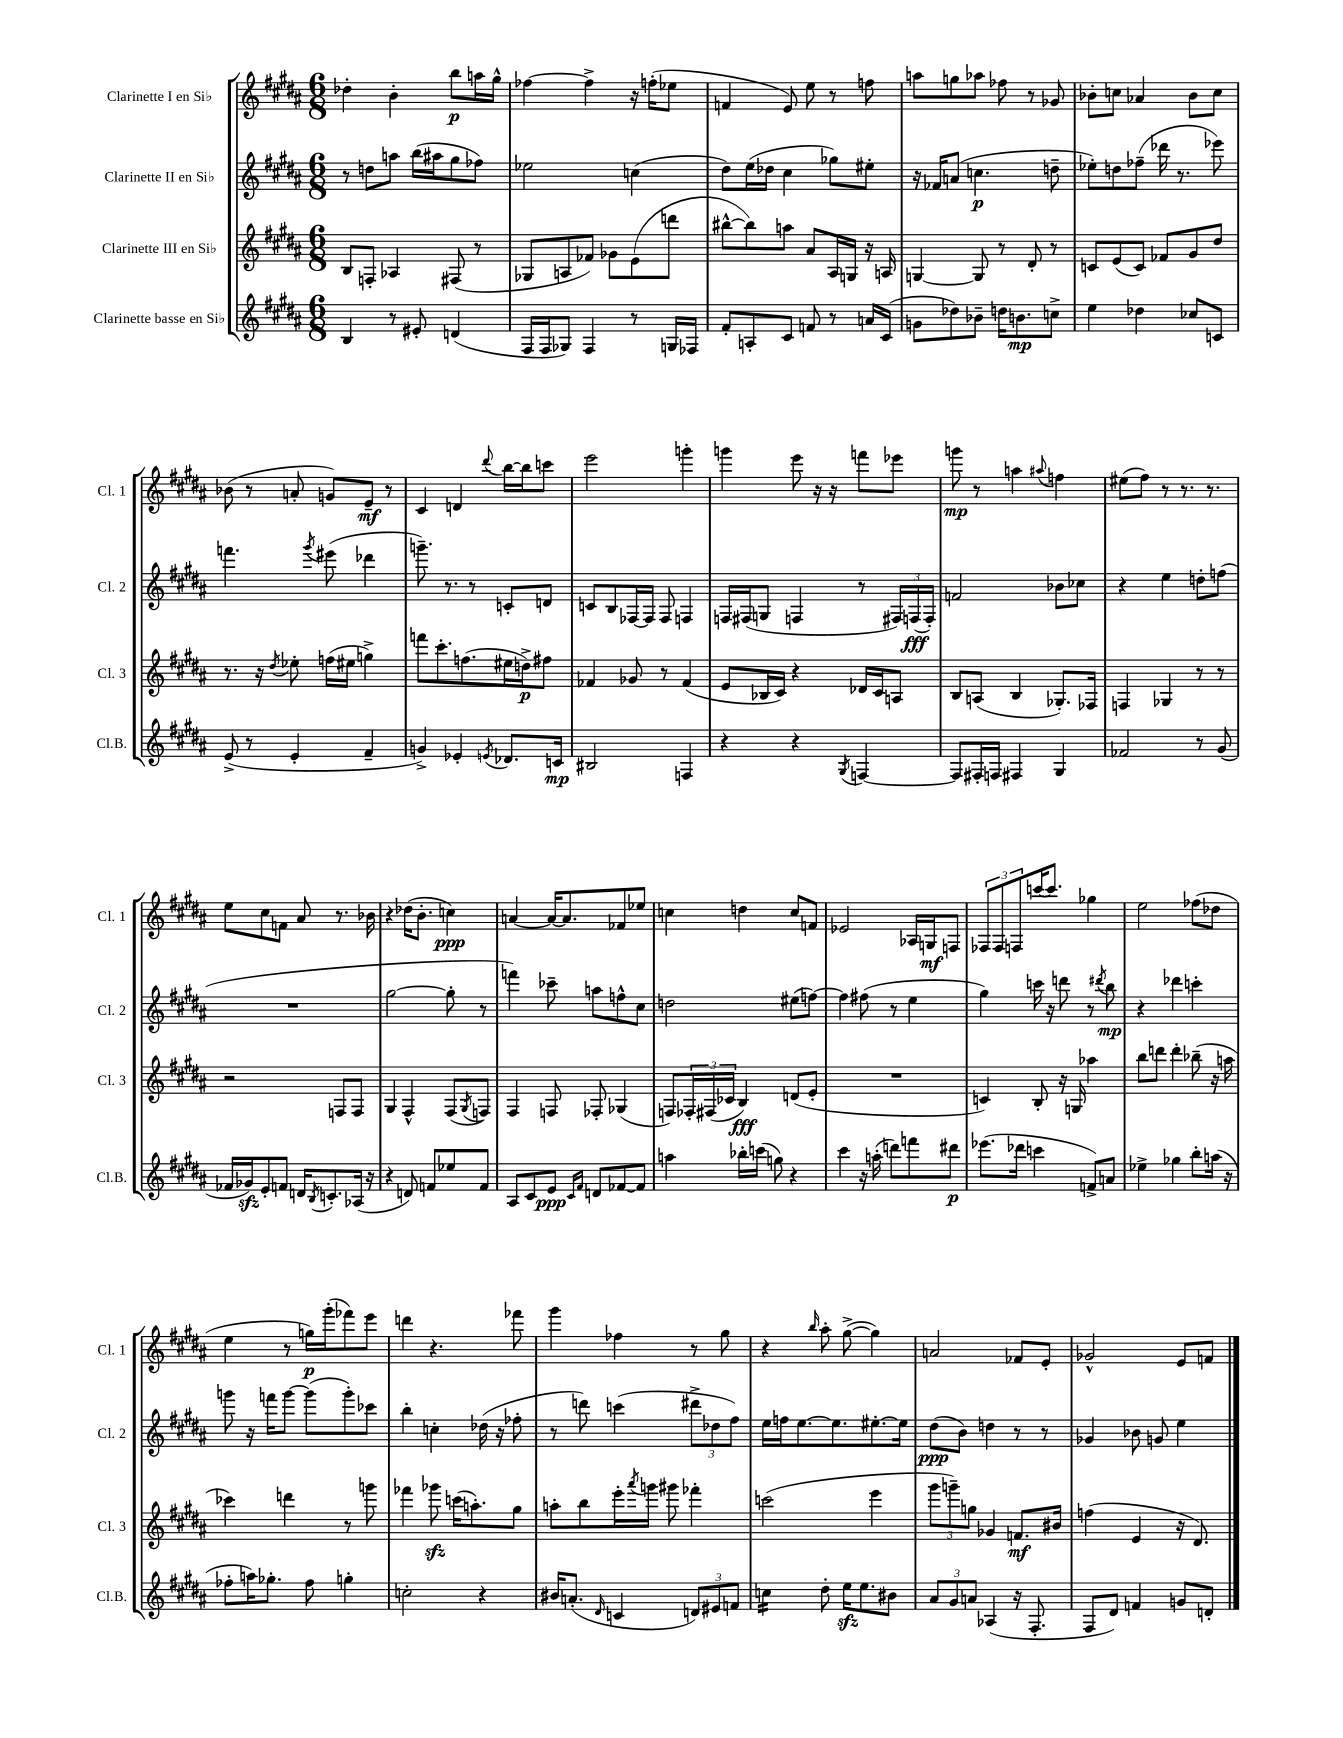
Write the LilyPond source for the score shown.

<<
\new StaffGroup <<
\new Staff = "s0" \with { instrumentName = "Clarinette I en Sib" shortInstrumentName = "Cl. 1" } {
    \clef treble \key b \major \numericTimeSignature \time 6/8
    des''4-. b'4-. b''8\p a''16 gis''16-^ |
    fes''4~ fes''4-> r16 f''16-.( ees''8 |
    f'4 e'8) e''8 r8 f''8 |
    a''8 g''8 aes''8 fes''8 r8 ges'8 |
    bes'8-. c''8 aes'4 bes'8 c''8 |
    bes'8( r8 a'8-. g'8) e'8--\mf r8 |
    cis'4 d'4 \appoggiatura { dis'''8 } b''16~ b''16 c'''8 |
    e'''2 g'''4-. |
    g'''4 e'''8 r16 r16 f'''8 ees'''8 |
    g'''8\mp r8 a''4 \appoggiatura { ais''8 } f''4 |
    eis''8( fis''8) r8 r8. r8. |
    e''8 cis''8 f'8 ais'8 r8. bes'16 |
    r4 des''16( b'8.-. c''4\ppp) |
    a'4~ a'16~ a'8. fes'8 ees''8 |
    c''4 d''4 c''8 f'8 |
    ees'2 aes16 g16\mf f8 |
    \tuplet 3/2 { fes8 fes8 f8 } c'''16~ c'''8. ges''4 |
    e''2 fes''8( des''8 |
    e''4 r8 g''16\p) gis'''16-.( fes'''8) e'''8 |
    d'''4 r4. fes'''8 |
    gis'''4 fes''4 r8 gis''8 |
    r4 \grace { b''16 } ais''8-. gis''8~->( gis''4) |
    a'2 fes'8 e'8-. |
    ges'2-^ e'8 f'8 \bar "|." |
}
\new Staff = "s1" \with { instrumentName = "Clarinette II en Sib" shortInstrumentName = "Cl. 2" } {
    \clef treble \key b \major \numericTimeSignature \time 6/8
    r8 d''8 a''8 b''16( ais''16 gis''8 fes''8) |
    ees''2 c''4( |
    dis''8) e''16( des''16 cis''4 ges''8) eis''8-. |
    r16 fes'16 a'8( c''4.\p d''8-- |
    ees''8-.) d''8 fes''8--( des'''16 r8. ees'''8) |
    f'''4. \acciaccatura { gis'''8 } eis'''8( des'''4 |
    g'''8.--) r8. r8 c'8-. d'8 |
    c'8 b8 fes16~ fes16 fes8 f4 |
    f16 fis16( g8 f4 r8 \tuplet 3/2 { fis16) f16\fff( f16-.) } |
    f'2 bes'8 ces''8 |
    r4 e''4 d''8-. f''8( |
    R2. |
    gis''2~ gis''8-. r8 |
    f'''4) ces'''8-- a''8 f''8-^ cis''8 |
    d''2 eis''8( f''8~) |
    f''4 fis''8( r8 e''4 |
    gis''4) c'''16 r16 d'''8 r8 \acciaccatura { dis'''8 } b''8\mp |
    r4 des'''4 c'''4-. |
    g'''8 r16 f'''16 g'''8~ g'''8( g'''8-.) ces'''8 |
    b''4-. c''4-. des''16( r16 fes''8-. |
    r8 d'''8) c'''4( \tuplet 3/2 { dis'''8-> des''8 fis''8) } |
    e''16 f''16 e''8.~ e''8. eis''8.~-. eis''16 |
    dis''8\ppp( b'8) d''4 r8 r8 |
    ges'4 bes'8 g'8 e''4 \bar "|." |
}
\new Staff = "s2" \with { instrumentName = "Clarinette III en Sib" shortInstrumentName = "Cl. 3" } {
    \clef treble \key b \major \numericTimeSignature \time 6/8
    b8 f8-. aes4 fis8( r8 |
    ges8 a8 fes'8) ges'8 e'8( d'''8 |
    bis''8~-^ bis''8) a''8 ais'8 ais16 g16 r16 a16 |
    g4~ g8 r8 dis'8-. r8 |
    c'8 e'8( c'8) fes'8 gis'8 dis''8 |
    r8. r16 \acciaccatura { dis''8 } ees''8-. f''16( eis''16 g''4->) |
    f'''8 cis'''8.-. f''8.( eis''16 d''16->\p) fis''8 |
    fes'4 ges'8 r8 fes'4( |
    e'8 bes16 cis'16) r4 des'16 cis'16 a8 |
    b8 a8( b4 ges8.-.) fes16 |
    f4 ges4 r8 r8 |
    r2 f8 f8 |
    gis4 fis4-^ fis8( \acciaccatura { gis8 } f8) |
    fis4 f8 fes8-. ges4( |
    f8) \tuplet 3/2 { fes16-. fis16( ces'16 } b4\fff) d'8( e'8-. |
    R2. |
    c'4) b8-. r16 g16 aes''4 |
    b''8 d'''8 d'''4-. bes''8--( r16 a''16 |
    ces'''4) d'''4 r8 g'''8 |
    fes'''4 ges'''8\sfz c'''16( a''8.-.) gis''8 |
    a''8-. b''8 e'''16-. \acciaccatura { ais'''8 } g'''16 gis'''8 fes'''4-. |
    c'''2( e'''4 |
    \tuplet 3/2 { gis'''8 g'''8--) g''8 } ges'4 f'8.\mf bis'16 |
    f''4( e'4 r16 dis'8.) \bar "|." |
}
\new Staff = "s3" \with { instrumentName = "Clarinette basse en Sib" shortInstrumentName = "Cl.B." } {
    \clef treble \key b \major \numericTimeSignature \time 6/8
    b4 r8 eis'8-. d'4( |
    fis16 fis16 ges8) fis4 r8 g16 fes16 |
    fis'8-. a8-. cis'8 f'8 r8 a'16 cis'16( |
    g'8 des''8) bes'8-- d''16 b'8.\mp c''8-> |
    e''4 des''4 ces''8 c'8 |
    e'8->( r8 e'4-. fis'4-- |
    g'4->) ees'4-. \acciaccatura { e'8 } des'8. c'16\mp |
    bis2 f4 |
    r4 r4 \acciaccatura { gis8 } f4~ |
    f8 fis16-. f16 fis4 gis4 |
    fes'2 r8 gis'8( |
    fes'16 ges'16\sfz) e'8-. f'8 d'16 \acciaccatura { b8 } c'8.-. aes16( r16 |
    r4 d'8) f'8 ees''8 f'8 |
    ais8 cis'8 e'8\ppp \grace { cis'16 fis'16 } d'8 fes'8~ fes'8 |
    a''4 bes''16-. c'''16( g''8) r4 |
    cis'''4 r16 a''16-.( d'''8) f'''8 dis'''8\p |
    ees'''8.( des'''16 c'''4 f'8->) a'8 |
    ees''4-> ges''4 b''8-. a''16( r16 |
    fes''8-. a''16) ges''8.-. fes''8 g''4-. |
    c''2-. r4 |
    bis'16 a'8.-.( \grace { dis'16 } c'4 \tuplet 3/2 { d'8) eis'8 f'8 } |
    c''4:16 dis''8-. e''16\sfz e''8. bis'8 |
    \tuplet 3/2 { ais'8 gis'8 a'8 } aes4( r16 fis8.-. |
    fis8 dis'8) f'4 g'8 d'8-. \bar "|." |
}
>>
>>
\layout { \context { \Score \remove "Bar_number_engraver" } }
